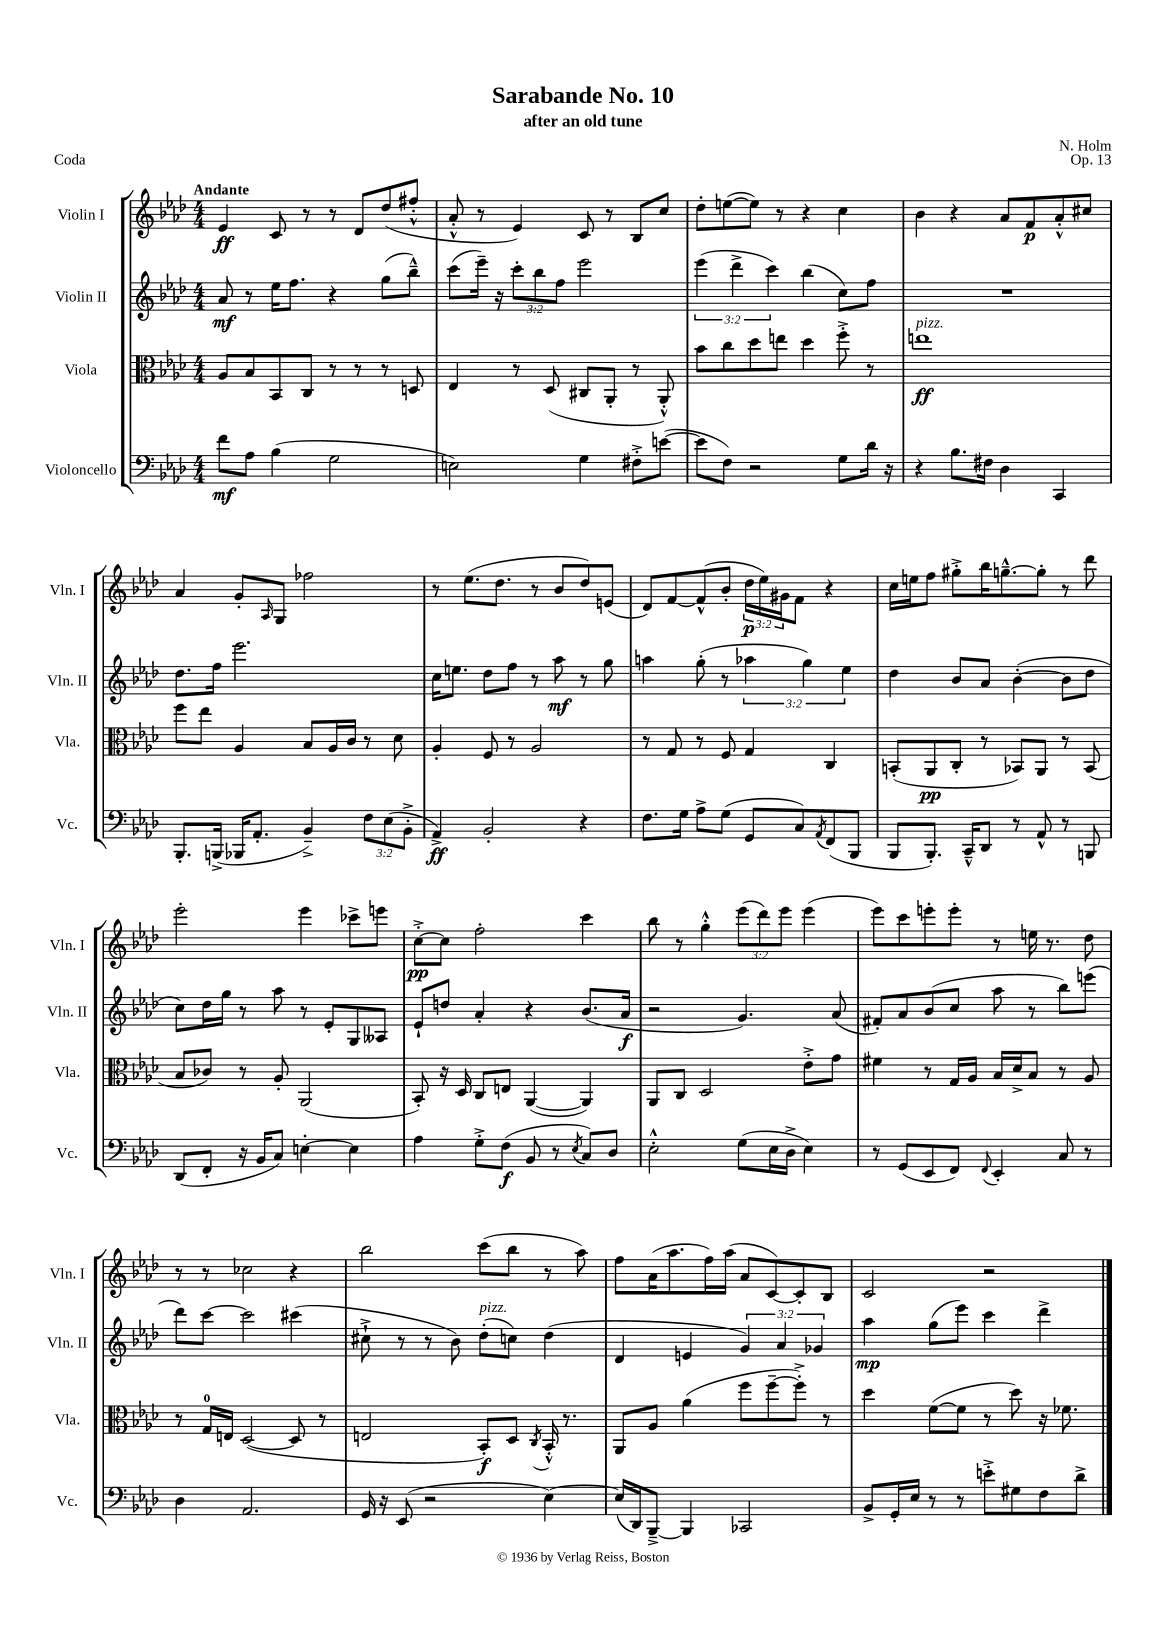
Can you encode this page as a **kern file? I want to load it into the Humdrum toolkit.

**kern	**dynam	**kern	**dynam	**kern	**dynam	**kern	**dynam
*part4	*part4	*part3	*part3	*part2	*part2	*part1	*part1
*staff4	*staff4	*staff3	*staff3	*staff2	*staff2	*staff1	*staff1
*I"Violoncello	*	*I"Viola	*	*I"Violin II	*	*I"Violin I	*
*I'Vc.	*	*I'Vla.	*	*I'Vln. II	*	*I'Vln. I	*
*clefF4	*	*clefC3	*	*clefG2	*	*clefG2	*
*k[b-e-a-d-]	*	*k[b-e-a-d-]	*	*k[b-e-a-d-]	*	*k[b-e-a-d-]	*
*M4/4	*	*M4/4	*	*M4/4	*	*M4/4	*
=1	=1	=1	=1	=1	=1	=1	=1
!	!	!	!	!	!	!LO:TX:a:B:t=Andante	!
8f\L	mf	8A-/L	.	8a-/	mf	4e-/	ff
8A-\J	.	8B-/	.	8r	.	.	.
(4B-\	.	8BB-/	.	16ee-\KL	.	8c/	.
.	.	.	.	8.ff\J	.	.	.
.	.	8C/J	.	.	.	8r	.
2G\	.	8r	.	4r	.	8r	.
.	.	8r	.	.	.	8d-/L	.
.	.	8r	.	(8gg\L	.	(8dd-/	.
.	.	8Dn/	.	8bb-~^^\J)	.	8ff#X'^^/J	.
=2	=2	=2	=2	=2	=2	=2	=2
2En\)	.	4E-/	.	(8ccc\L	.	8a-'^^/	.
.	.	.	.	16eee-~\Jk)	.	8r	.
.	.	.	.	16r	.	.	.
.	.	8r	.	12ccc'\L	.	4e-/)	.
.	.	.	.	12bb-\	.	.	.
.	.	(8D-/	.	.	.	.	.
.	.	.	.	12ff\J	.	.	.
4G\	.	8C#X/L	.	2eee-\	.	8c/	.
.	.	8AA-'/J	.	.	.	8r	.
8F#X'^\L	.	8r	.	.	.	8B-/L	.
([8en\J	.	8AA-'^^/)	.	.	.	8cc/J	.
=3	=3	=3	=3	=3	=3	=3	=3
8e\L]	.	8b-\L	.	(6eee-\	.	8dd-'\L	.
8F\J)	.	8cc\	.	.	.	([8een\	.
.	.	.	.	6ddd-^\	.	.	.
2r	.	8dd-\	.	.	.	8ee\J])	.
.	.	.	.	6ccc\)	.	.	.
.	.	8een\J	.	.	.	8r	.
.	.	4dd-\	.	(4bb-\	.	4r	.
8G\L	.	8ff'^\	.	8cc\L)	.	4cc\	.
16d-\Jk	.	8r	.	8ff\J	.	.	.
16r	.	.	.	.	.	.	.
=4	=4	=4	=4	=4	=4	=4	=4
!	!	!LO:TX:a:i:t=pizz.	!	!	!	!	!
4r	.	1een	ff	1r	.	4b-\	.
8.B-\L	.	.	.	.	.	4r	.
16F#X\Jk	.	.	.	.	.	.	.
4D-\	.	.	.	.	.	8a-/L	.
.	.	.	.	.	.	8f/	p
4CC/	.	.	.	.	.	8a-'^^/	.
.	.	.	.	.	.	8cc#X/J	.
!!LO:LB:g=z
=5	=5	=5	=5	=5	=5	=5	=5
8.BBB-'/L	.	8ff\L	.	8.dd-\L	.	4a-/	.
.	.	8ee-\J	.	.	.	.	.
(16BBBn^/Jk	.	.	.	16ff\Jk	.	.	.
16BBB-X/KL	.	4A-/	.	2.eee-\	.	8g'/L	.
8.AA-'/J	.	.	.	.	.	.	.
.	.	.	.	.	.	16qqA-/	.
.	.	.	.	.	.	8G/J	.
4BB-~^/)	.	8B-/L	.	.	.	2ff-X\	.
.	.	16A-/L	.	.	.	.	.
.	.	16c/JJ	.	.	.	.	.
12F\L	.	8r	.	.	.	.	.
(12E-\	.	.	.	.	.	.	.
.	.	8d-\	.	.	.	.	.
12BB-'^\J	.	.	.	.	.	.	.
=6	=6	=6	=6	=6	=6	=6	=6
4AA-^/)	ff	4A-'/	.	16cc\KL	.	8r	.
.	.	.	.	8.een\J	.	.	.
.	.	.	.	.	.	(8.ee-\L	.
2BB-'/	.	8F/	.	8dd-\L	.	.	.
.	.	.	.	.	.	8.dd-\J	.
.	.	8r	.	8ff\J	.	.	.
.	.	2A-/	.	8r	.	8r	.
.	.	.	.	8aa-\	mf	8b-/L	.
4r	.	.	.	8r	.	8dd-/)	.
.	.	.	.	8gg\	.	(8en/J	.
=7	=7	=7	=7	=7	=7	=7	=7
8.F\L	.	8r	.	4aan\	.	8d-/L)	.
.	.	8G/	.	.	.	[8f/	.
16G\Jk	.	.	.	.	.	.	.
8A-^\L	.	8r	.	(8gg'\	.	(8f^^/]	.
(8G\J	.	8F/	.	8r	.	8b-'/J	.
8GG/L	.	4G/	.	6aa-X\	.	24dd-\LL	p
.	.	.	.	.	.	24ee-\)	.
.	.	.	.	.	.	24g#X\J	.
8C/)	.	.	.	.	.	8f\J	.
.	.	.	.	6gg\)	.	.	.
8qAA-/	.	.	.	.	.	.	.
(8FF/	.	4C/	.	.	.	4r	.
.	.	.	.	6ee-\	.	.	.
8BBB-/J	.	.	.	.	.	.	.
=8	=8	=8	=8	=8	=8	=8	=8
8BBB-/L	.	(8BBn'/L	.	4dd-\	.	16cc\LL	.
.	.	.	.	.	.	16een\J	.
8.BBB-'/J)	.	8AA-/	pp	.	.	8ff\J	.
.	.	8C'/J	.	8b-/L	.	8gg#X'^\L	.
16CC~^^/KL	.	.	.	.	.	.	.
8DD-/J	.	8r	.	8a-/J	.	16bb-\K	.
.	.	.	.	.	.	[8.ggn~^^\	.
8r	.	8BB-X/L)	.	([4b-'\	.	.	.
8AA-^^/	.	8AA-/J	.	.	.	8gg'\J]	.
8r	.	8r	.	8b-\L]	.	8r	.
8BBBn/	.	(8BB-/	.	8dd-\J	.	8ddd-\	.
!!LO:LB:g=z
=9	=9	=9	=9	=9	=9	=9	=9
(8DD-/L	.	8B-/L	.	8cc\L)	.	2eee-'\	.
8FF'/J	.	8c-X/J)	.	16dd-\L	.	.	.
.	.	.	.	16gg\JJ	.	.	.
16r	.	8r	.	8r	.	.	.
16BB-/KL	.	.	.	.	.	.	.
8C/J)	.	8A-'/	.	8aa-\	.	.	.
[4En'\	.	(2AA-/	.	8r	.	4eee-\	.
.	.	.	.	8e-'/L	.	.	.
4E\]	.	.	.	8G/	.	8ccc-X^\L	.
.	.	.	.	8A--X/J	.	8eeen\J	.
=10	=10	=10	=10	=10	=10	=10	=10
4A-\	.	8BB-'/)	.	8e-`/L	.	[8cc'^\L	pp
.	.	16r	.	8ddn/J	.	8cc\J]	.
.	.	16D-/	.	.	.	.	.
8G'^\L	.	8C/L	.	4a-'/	.	2ff'\	.
(8F\J	f	8En/J	.	.	.	.	.
8BB-/	.	([4AA-/	.	4r	.	.	.
8r	.	.	.	.	.	.	.
8qE-/	.	.	.	.	.	.	.
8C/L)	.	4AA-/])	.	(8.b-/L	.	4ccc\	.
8D-/J	.	.	.	.	.	.	.
.	.	.	.	16a-/Jk	f	.	.
=11	=11	=11	=11	=11	=11	=11	=11
2E-'^^\	.	8AA-/L	.	2r	.	8bb-\	.
.	.	8C/J	.	.	.	8r	.
.	.	2D-/	.	.	.	4gg'^^\	.
(8G\L	.	.	.	4.g/)	.	(12eee-\L	.
.	.	.	.	.	.	12ddd-\)	.
16E-\L	.	.	.	.	.	.	.
.	.	.	.	.	.	12eee-\J	.
16D-^\JJ	.	.	.	.	.	.	.
4E-\)	.	8e-'^\L	.	.	.	(4eee-\	.
.	.	8g\J	.	(8a-/	.	.	.
=12	=12	=12	=12	=12	=12	=12	=12
8r	.	4f#X\	.	8f#X'/L)	.	8eee-\L)	.
(8GG/L	.	.	.	8a-/	.	8ccc\	.
8EE-/	.	8r	.	(8b-/	.	8eeen'\	.
8FF/J)	.	16G/LL	.	8cc/J	.	8eee'\J	.
.	.	16A-/JJ	.	.	.	.	.
8qqFF/	.	.	.	.	.	.	.
4EE-'/	.	16B-/LL	.	8aa-\	.	8r	.
.	.	16d-^/J	.	.	.	.	.
.	.	8B-/J	.	8r	.	16een\	.
.	.	.	.	.	.	8.r	.
8C/	.	8r	.	8bb-\L)	.	.	.
8r	.	8A-/	.	(8eeen\J	.	8dd-\	.
!!LO:LB:g=z
=13	=13	=13	=13	=13	=13	=13	=13
4D-\	.	8r	.	8ddd-\L)	.	8r	.
.	.	16G/LL	.	[8ccc\J	.	8r	.
.	.	16En/JJ	.	.	.	.	.
2.AA-/	.	([2D-/	.	2ccc\]	.	2cc-X\	.
.	.	8D-/]	.	(4ccc#X\	.	4r	.
.	.	8r	.	.	.	.	.
=14	=14	=14	=14	=14	=14	=14	=14
16GG/	.	2En/	.	8cc#X`^\	.	2bb-\	.
16r	.	.	.	.	.	.	.
(8EE-/	.	.	.	8r	.	.	.
2r	.	.	.	8r	.	.	.
.	.	.	.	8b-\)	.	.	.
!	!	!	!	!LO:TX:a:i:t=pizz.	!	!	!
.	.	8BB-'/L)	f	(8dd-'\L	.	(8ccc\L	.
.	.	8D-/J	.	8ccn\J)	.	8bb-\J	.
.	.	8qC/	.	.	.	.	.
[4E-\)	.	16BB-'^^/	.	(4dd-\	.	8r	.
.	.	8.r	.	.	.	.	.
.	.	.	.	.	.	8aa-\)	.
=15	=15	=15	=15	=15	=15	=15	=15
(16E-/LL]	.	8AA-/L	.	4d-/	.	8ff\L	.
16DD-/J)	.	.	.	.	.	.	.
[8BBB-~^/J	.	8A-/J	.	.	.	(16a-\K	.
.	.	.	.	.	.	8.aa-\	.
4BBB-/]	.	(4a-\	.	4en/	.	.	.
.	.	.	.	.	.	16ff\L)	.
.	.	.	.	.	.	(16aa-\JJ	.
2CC-X/	.	8ff\L	.	6g/)	.	8a-/L	.
.	.	[8ff~\	.	.	.	[8c/)	.
.	.	.	.	6a-/	.	.	.
.	.	8ff'^\J])	.	.	.	8c'/]	.
.	.	.	.	6g-X/	.	.	.
.	.	8r	.	.	.	8B-/J	.
=16	=16	=16	=16	=16	=16	=16	=16
8BB-^/L	.	4dd-\	.	4aa-\	mp	2c/	.
16GG'/L	.	.	.	.	.	.	.
16E-/JJ	.	.	.	.	.	.	.
8r	.	([8f\L	.	(8gg\L	.	.	.
8r	.	8f\J]	.	8eee-\J)	.	.	.
8en'^\L	.	8r	.	4ccc\	.	2r	.
8G#X\	.	8dd-\)	.	.	.	.	.
8F\	.	16r	.	4ddd-^\	.	.	.
.	.	8.f-X\	.	.	.	.	.
8d-^\J	.	.	.	.	.	.	.
==	==	==	==	==	==	==	==
*-	*-	*-	*-	*-	*-	*-	*-
